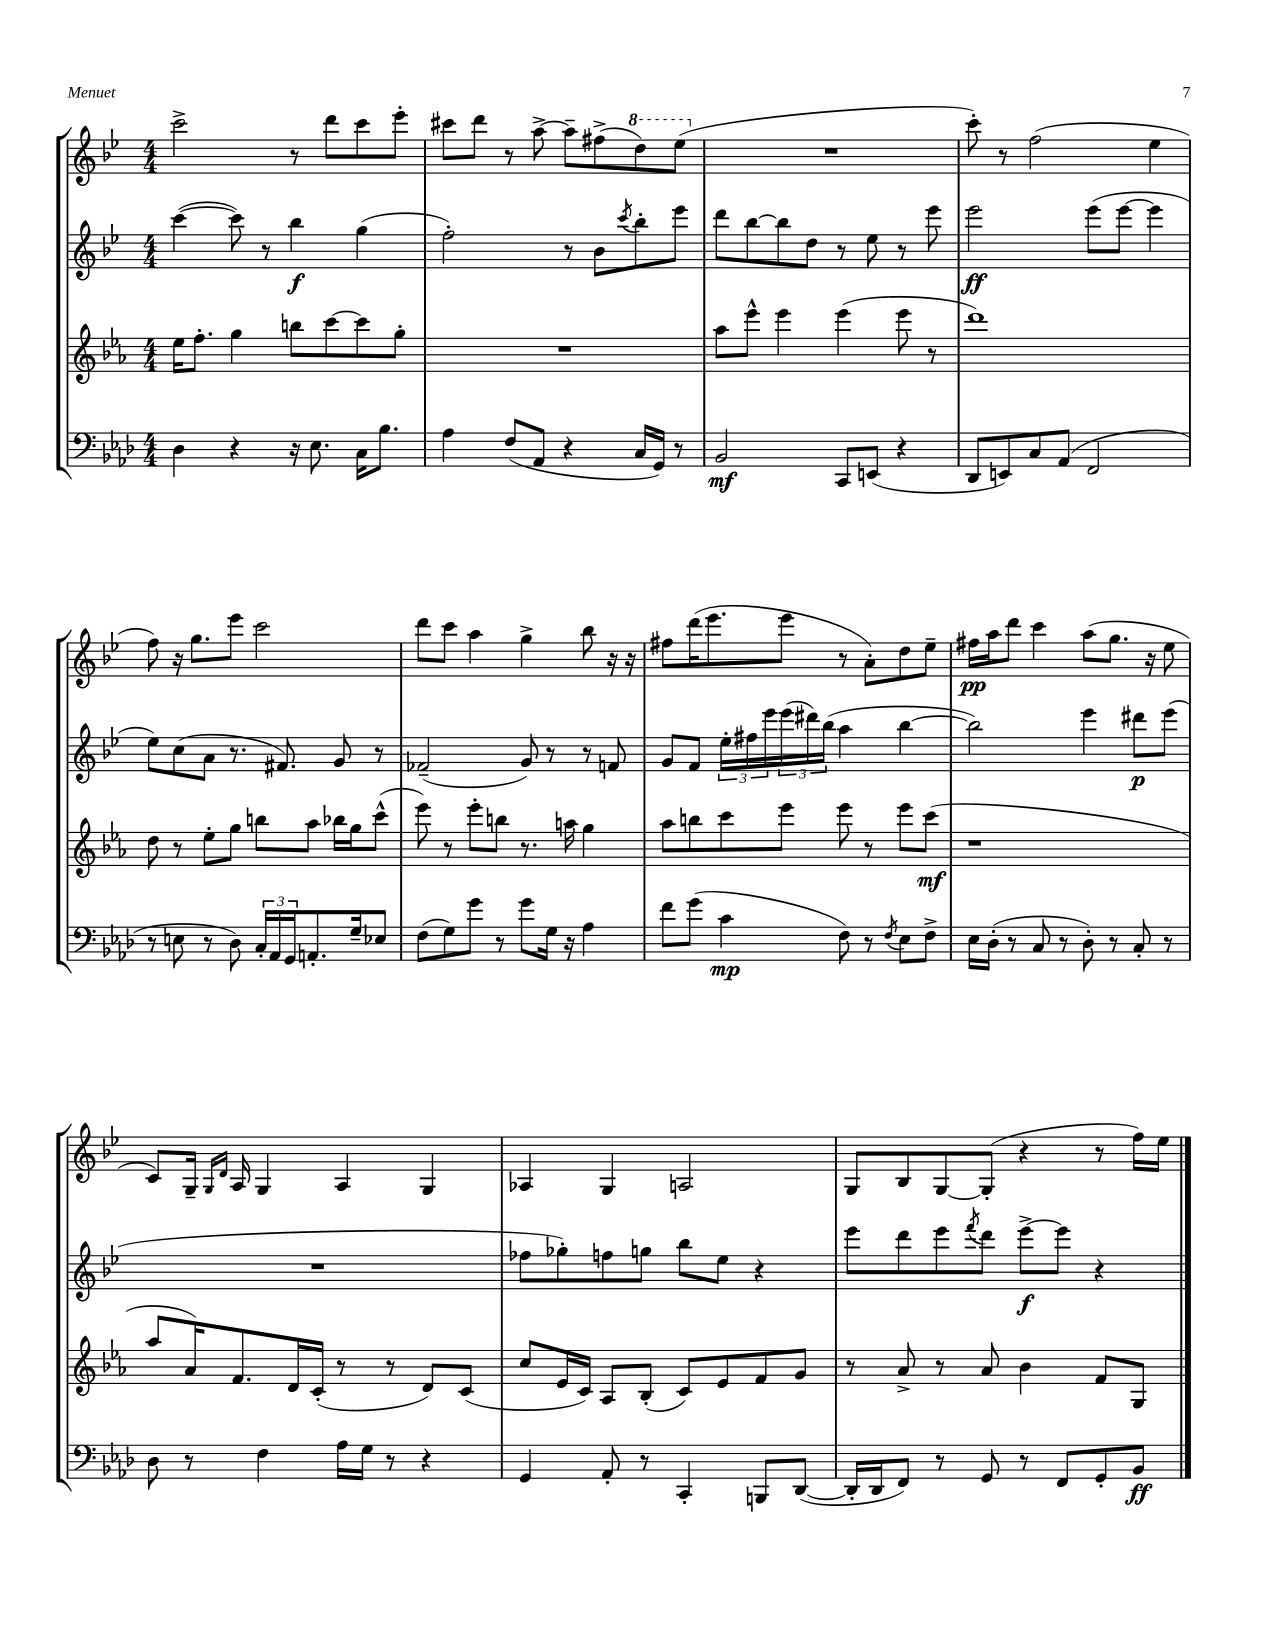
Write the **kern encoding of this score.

**kern	**kern	**kern	**kern
*staff4	*staff3	*staff2	*staff1
*clefF4	*clefG2	*clefG2	*clefG2
*k[b-e-a-d-]	*k[b-e-a-]	*k[b-e-]	*k[b-e-]
*M4/4	*M4/4	*M4/4	*M4/4
4D-	16ee-	([4ccc	2ccc^
.	8.ff'	.	.
4r	4gg	8ccc])	.
.	.	8r	.
16r	8bb	4bb-	8r
8.E-	.	.	.
.	[8ccc	.	8ddd
16C	8ccc]	(4gg	8ccc
8.B-	.	.	.
.	8gg'	.	8eee-'
=	=	=	=
4A-	1r	2ff')	8ccc#
.	.	.	8ddd
(8F	.	.	8r
8AA-	.	.	[8aa^
4r	.	8r	8aa~]
.	.	8b-	(8ff#^
.	.	8qccc	.
16C	.	8bb-'	8ddd)
16GG)	.	.	.
8r	.	8eee-	(8eee-
=	=	=	=
2BB-	8aa-	8ddd	1r
.	8eee-^^	[8bb-	.
.	4eee-	8bb-]	.
.	.	8dd	.
8CC	(4eee-	8r	.
(8EE	.	8ee-	.
4r	8eee-	8r	.
.	8r	8eee-	.
=	=	=	=
8DD-	1ddd)	2eee-	8ccc')
8EE)	.	.	8r
8C	.	.	(2ff
(8AA-	.	.	.
2FF	.	(8eee-	.
.	.	[8eee-	.
.	.	4eee-]	4ee-
=	=	=	=
8r	8dd	8ee-)	8ff)
8E	8r	(8cc	16r
.	.	.	8.gg
8r	8ee-'	8a	.
8D-)	8gg	8.r	8eee-
24C'	8bb	.	2ccc
24AA-	.	.	.
.	.	8.f#)	.
24GG	.	.	.
8.AA'	8aa-	.	.
.	16bb-	8g	.
16G~	16gg	.	.
8E-	(8ccc^^	8r	.
=	=	=	=
(8F	8eee-)	(2f-~	8ddd
8G)	8r	.	8ccc
8g	8eee-'	.	4aa
8r	8bb	.	.
8g	8.r	8g)	4gg^
16G	.	8r	.
16r	16aa	.	.
4A-	4gg	8r	8bb-
.	.	8f	16r
.	.	.	16r
=	=	=	=
8f	8aa-	8g	8ff#
(8g	8bb	8f	(16ddd
.	.	.	8.eee-
4c	8ccc	24ee-'	.
.	.	24ff#	.
.	.	24eee-	.
.	8eee-	(24eee-	8eee-
.	.	24ddd#)	.
.	.	(24bb-	.
8F)	8eee-	4aa	8r
8r	8r	.	8a')
8qF	.	.	.
8E-	8eee-	[4bb-	8dd
8F^	(8ccc	.	8ee-~
=	=	=	=
16E-	1r	2bb-])	16ff#
(16D-'	.	.	16aa
8r	.	.	8ddd
8C	.	.	4ccc
8r	.	.	.
8D-')	.	4eee-	(8aa
8r	.	.	8.gg
8C'	.	8ddd#	.
.	.	.	16r
8r	.	(8eee-	8ee-
=	=	=	=
8D-	8aa-	1r	8c)
8r	16a-)	.	16G~
.	.	.	16qqG
.	.	.	16qqd
.	8.f	.	16A
4F	.	.	4G
.	16d	.	.
.	(16c'	.	.
16A-	8r	.	4A
16G	.	.	.
8r	8r	.	.
4r	8d)	.	4G
.	(8c	.	.
=	=	=	=
4GG	8cc	8ff-	4A-
.	16e-	8gg-')	.
.	16c)	.	.
8AA-'	8A-	8ff	4G
8r	(8B-'	8gg	.
4CC'	8c)	8bb-	2A
.	8e-	8ee-	.
8BBB	8f	4r	.
([8DD-	8g	.	.
=	=	=	=
16DD-']	8r	8eee-	8G
16DD-	.	.	.
8FF)	8a-^	8ddd	8B-
8r	8r	8eee-	[8G
.	.	8qfff	.
8GG	8a-	8ddd	(8G']
8r	4b-	[8eee-^	4r
8FF	.	8eee-]	.
8GG'	8f	4r	8r
8BB-	8G	.	16ff)
.	.	.	16ee-
==	==	==	==
*-	*-	*-	*-
